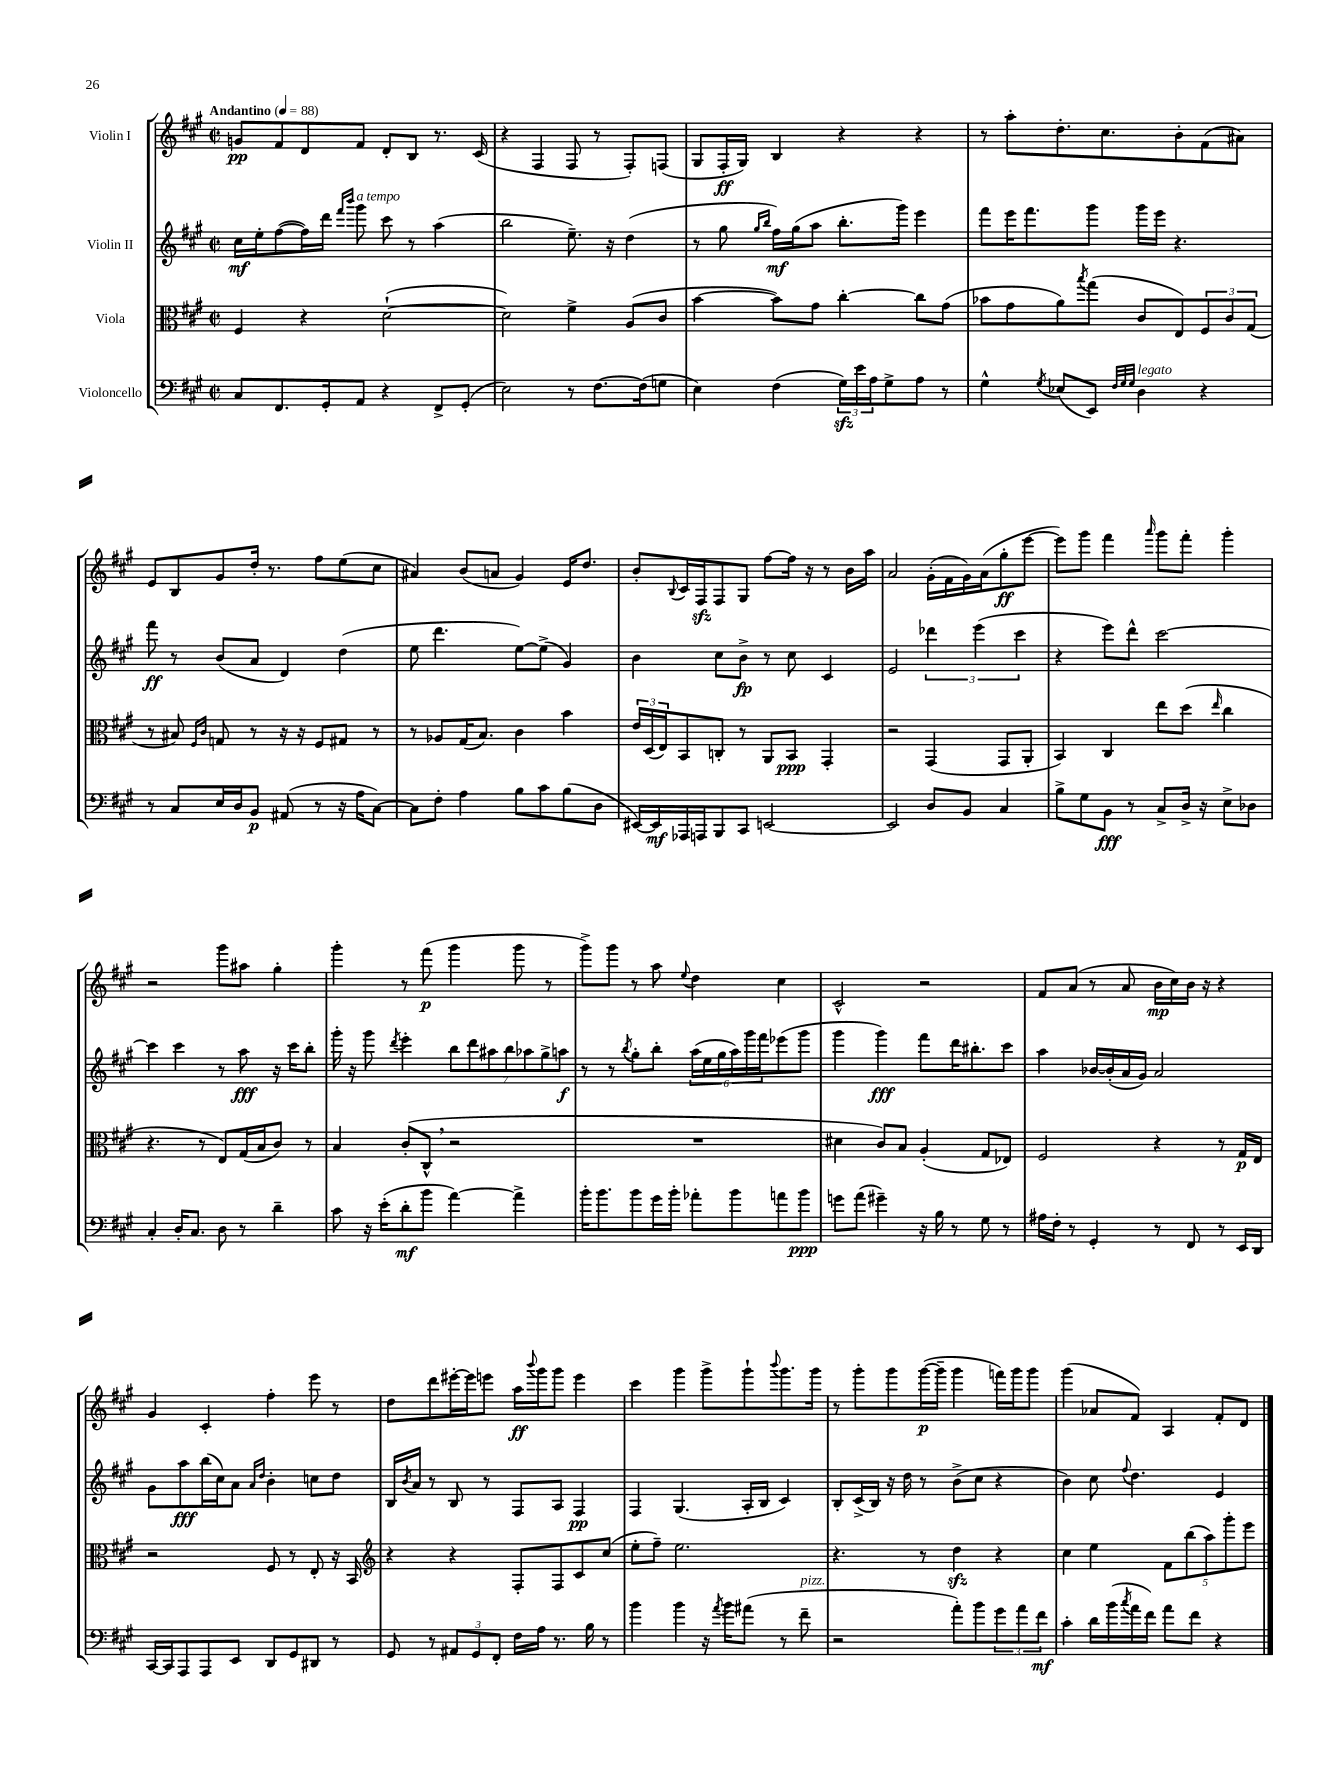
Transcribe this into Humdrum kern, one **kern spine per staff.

**kern	**kern	**kern	**kern
*staff4	*staff3	*staff2	*staff1
*clefF4	*clefC3	*clefG2	*clefG2
*k[f#c#g#]	*k[f#c#g#]	*k[f#c#g#]	*k[f#c#g#]
*M2/2	*M2/2	*M2/2	*M2/2
*met(c|)	*met(c|)	*met(c|)	*met(c|)
*MM88	*MM88	*MM88	*MM88
8C#	4F#	16cc#	8g
.	.	16ee'	.
8.FF#	.	([8ff#	8f#
.	4r	16ff#])	8d
16GG#'	.	16ddd	.
.	.	16qqfff#	.
.	.	16qqbbb	.
8AA	.	8ggg#	8f#
4r	([2d`	8ccc#	8d'
.	.	8r	8B
8FF#^	.	(4aa	8.r
(8GG#'	.	.	.
.	.	.	(16c#
=	=	=	=
2E)	2d])	2bb	4r
.	.	.	4F#
8r	4f#^	8.ee~)	8F#
[8.F#	.	.	8r
.	.	16r	.
.	(8A	(4dd	8F#')
(16F#]	.	.	.
8G	8c#	.	(8F
=	=	=	=
4E)	[4b	8r	8G#
.	.	8gg#	16F#'
.	.	.	16G#)
.	.	16qqgg#	.
.	.	16qqbb	.
(4F#	8b])	16ff#)	4B
.	.	(16gg#	.
.	8g#	8aa	.
24G#)	[4cc#'	8.bb'	4r
24e	.	.	.
24A	.	.	.
8G#^	.	.	.
.	.	16ggg#)	.
8A	8cc#]	4eee	4r
8r	(8g#	.	.
=	=	=	=
4G#^^	8b-	8fff#	8r
.	8g#	16eee	8aa'
.	.	8.fff#	.
8qG#	.	.	.
(8E-	8a)	.	8.dd'
.	8qbb	.	.
8EE)	(8gg#	8ggg#	.
.	.	.	8.cc#
32qqF#	.	.	.
32qqG#	.	.	.
32qqG#	.	.	.
4D	8c#	16ggg#	.
.	.	16eee	.
.	8E)	4.r	8b'
4r	12F#	.	(8f#
.	12c#	.	.
.	.	.	8a#)
.	(12G#	.	.
=	=	=	=
8r	8r	8fff#	8e
8C#	8B#)	8r	8B
.	16qqF#	.	.
.	16qqc#	.	.
16E	8G	(8b	8g#
16D	.	.	.
8BB	8r	8a	16dd'
.	.	.	8.r
(8AA#	16r	4d)	.
.	16r	.	.
8r	8F#	.	8ff#
16r	8G#	(4dd	(8ee
16A	.	.	.
[8C#)	8r	.	8cc#
=	=	=	=
8C#]	8r	8ee	4a#)
8F#'	8A-	4.ddd	.
4A	(16G#	.	(8b
.	8.B)	.	.
.	.	.	8a
8B	4c#	[8ee)	4g#)
8c#	.	(8ee^]	.
(8B	4b	4g#)	16e
.	.	.	8.dd
8D	.	.	.
=	=	=	=
[16EE#)	24e	4b	8b'
.	(24D	.	.
16EE#]	.	.	.
.	24E)	.	.
.	.	.	8qqB
16AAA-	8BB	.	16c#
16AAA	.	.	16F#
8BBB	8C'	8cc#	8F#
8CC#	8r	8b^	8G#
[2EE	8AA	8r	[8ff#
.	8BB	8cc#	16ff#]
.	.	.	16r
.	4GG#'	4c#	8r
.	.	.	16b
.	.	.	16aa
=	=	=	=
2EE]	2r	2e	2a
8D	(4GG#	6ddd-	(16g#'
.	.	.	16f#
8BB	.	.	16g#)
.	.	(6eee	.
.	.	.	(16a
4C#	8GG#	.	8gg#'
.	.	6ccc#	.
.	8AA'	.	[8eee
=	=	=	=
8B^	4BB)	4r	8eee])
8G#	.	.	8ggg#
8BB	4C#	8eee)	4fff#
8r	.	8ddd^^	.
.	.	.	16qqaaa
8C#^	8ee	[2ccc#	8ggg#
16D^	(8dd	.	8fff#'
16r	.	.	.
.	16qqee	.	.
8E^	4cc#	.	4ggg#'
8D-	.	.	.
=	=	=	=
4C#'	4.r	4ccc#]	2r
16D'	.	4ccc#	.
8.C#	.	.	.
.	8r	.	.
8D	8E)	8r	8ggg#
8r	(16G#	8aa	8aa#
.	16B	.	.
4d~	8c#)	16r	4gg#'
.	.	16ccc#	.
.	8r	8bb'	.
=	=	=	=
8c#	4B	16ggg#'	4ggg#'
.	.	16r	.
16r	.	8ggg#	.
(16e'	.	.	.
.	.	8qddd	.
8d'	(8c#'	4eee'	8r
8b	8C#^^	.	(8fff#
[4a)	2r	14bb	4ggg#
.	.	14ddd	.
.	.	14aa#	.
.	.	14bb	.
4a^]	.	.	8ggg#
.	.	14aa-	.
.	.	14gg#^	.
.	.	.	8r
.	.	14aa	.
=	=	=	=
16b'	1r	8r	8ggg#^)
8.b	.	.	.
.	.	8r	8ggg#
.	.	8qbb	.
8b	.	8gg#'	8r
16g#	.	8bb'	8aa
16b'	.	.	.
.	.	.	8qqee
8a-'	.	(24aa	4dd
.	.	24ee	.
.	.	24gg#	.
8b	.	24aa)	.
.	.	24ggg#	.
.	.	24fff#	.
8a	.	(8eee-	4cc#
8b	.	8ggg#	.
=	=	=	=
8g	4d#	4ggg#	2c#^^
(8a	.	.	.
4g#~)	8c#)	4ggg#)	.
.	8B	.	.
16r	(4A'	8fff#	2r
16B	.	.	.
8r	.	16ddd	.
.	.	8.bb#'	.
8G#	8G#	.	.
8r	8E-)	8ccc#	.
=	=	=	=
16A#	2F#	4aa	8f#
16F#'	.	.	.
8r	.	.	(8a
4GG#'	.	[16b-	8r
.	.	(16b-']	.
.	.	16a	8a
.	.	16g#)	.
8r	4r	2a	16b
.	.	.	16cc#)
8FF#	.	.	16b
.	.	.	16r
8r	8r	.	4r
16EE	16G#	.	.
16DD	16E	.	.
=	=	=	=
[16CC#	2r	8g#	4g#
16CC#]	.	.	.
8AAA	.	8aa	.
8AAA	.	(16bb	4c#'
.	.	16cc#)	.
8EE	.	8a	.
.	.	16qqa	.
.	.	16qqdd	.
8DD	8F#	4b'	4ff#'
8GG#	8r	.	.
8DD#	8E'	8cc	8eee
8r	16r	8dd	8r
.	16BB	.	.
=	=	=	=
*	*clefG2	*	*
8GG#	4r	16B	8dd
.	.	8qb	.
.	.	16a	.
8r	.	8r	8ddd
12AA#	4r	8B	[16eee#'
.	.	.	16eee#]
12GG#	.	.	.
.	.	8r	8eee
12FF#'	.	.	.
16F#	8F#'	8F#	16aa
.	.	.	8qqbbb
16A	.	.	16ggg#
8.r	8F#	8A	8ggg#
.	8c#	4F#	4eee
16B	.	.	.
8r	(8cc#	.	.
=	=	=	=
4b	8ee'	4F#	4ccc#
.	8ff#~)	.	.
4b	2.ee	(4.G#	4ggg#
16r	.	.	8ggg#^
8qa	.	.	.
16b	.	.	.
(8a#	.	16A'	8ggg#`
.	.	16B	.
.	.	.	8qqbbb
8r	.	4c#)	8.ggg#
8f#~	.	.	.
.	.	.	16ggg#
=	=	=	=
2r	4.r	8B'	8r
.	.	(16c#^	8ggg#'
.	.	16B)	.
.	.	16r	8ggg#
.	.	16dd	.
.	8r	8r	([16ggg#
.	.	.	16ggg#~]
8a')	4dd	(8b^	4ggg#
8b	.	8cc#	.
12g#	4r	4r	16fff)
.	.	.	16ggg#
12a	.	.	.
.	.	.	8ggg#
12f#	.	.	.
=	=	=	=
4c#'	4cc#	4b)	(4ggg#
16d	4ee	8cc#	8a-
(16b	.	.	.
8qcc#	.	8qqff#	.
16a	.	4.dd	8f#)
16f#)	.	.	.
8a	10f#	.	4A
.	(10bb	.	.
8f#	.	.	.
.	10aa)	.	.
4r	.	4e	8f#'
.	10ggg#'	.	.
.	.	.	8d
.	10eee	.	.
==	==	==	==
*-	*-	*-	*-
